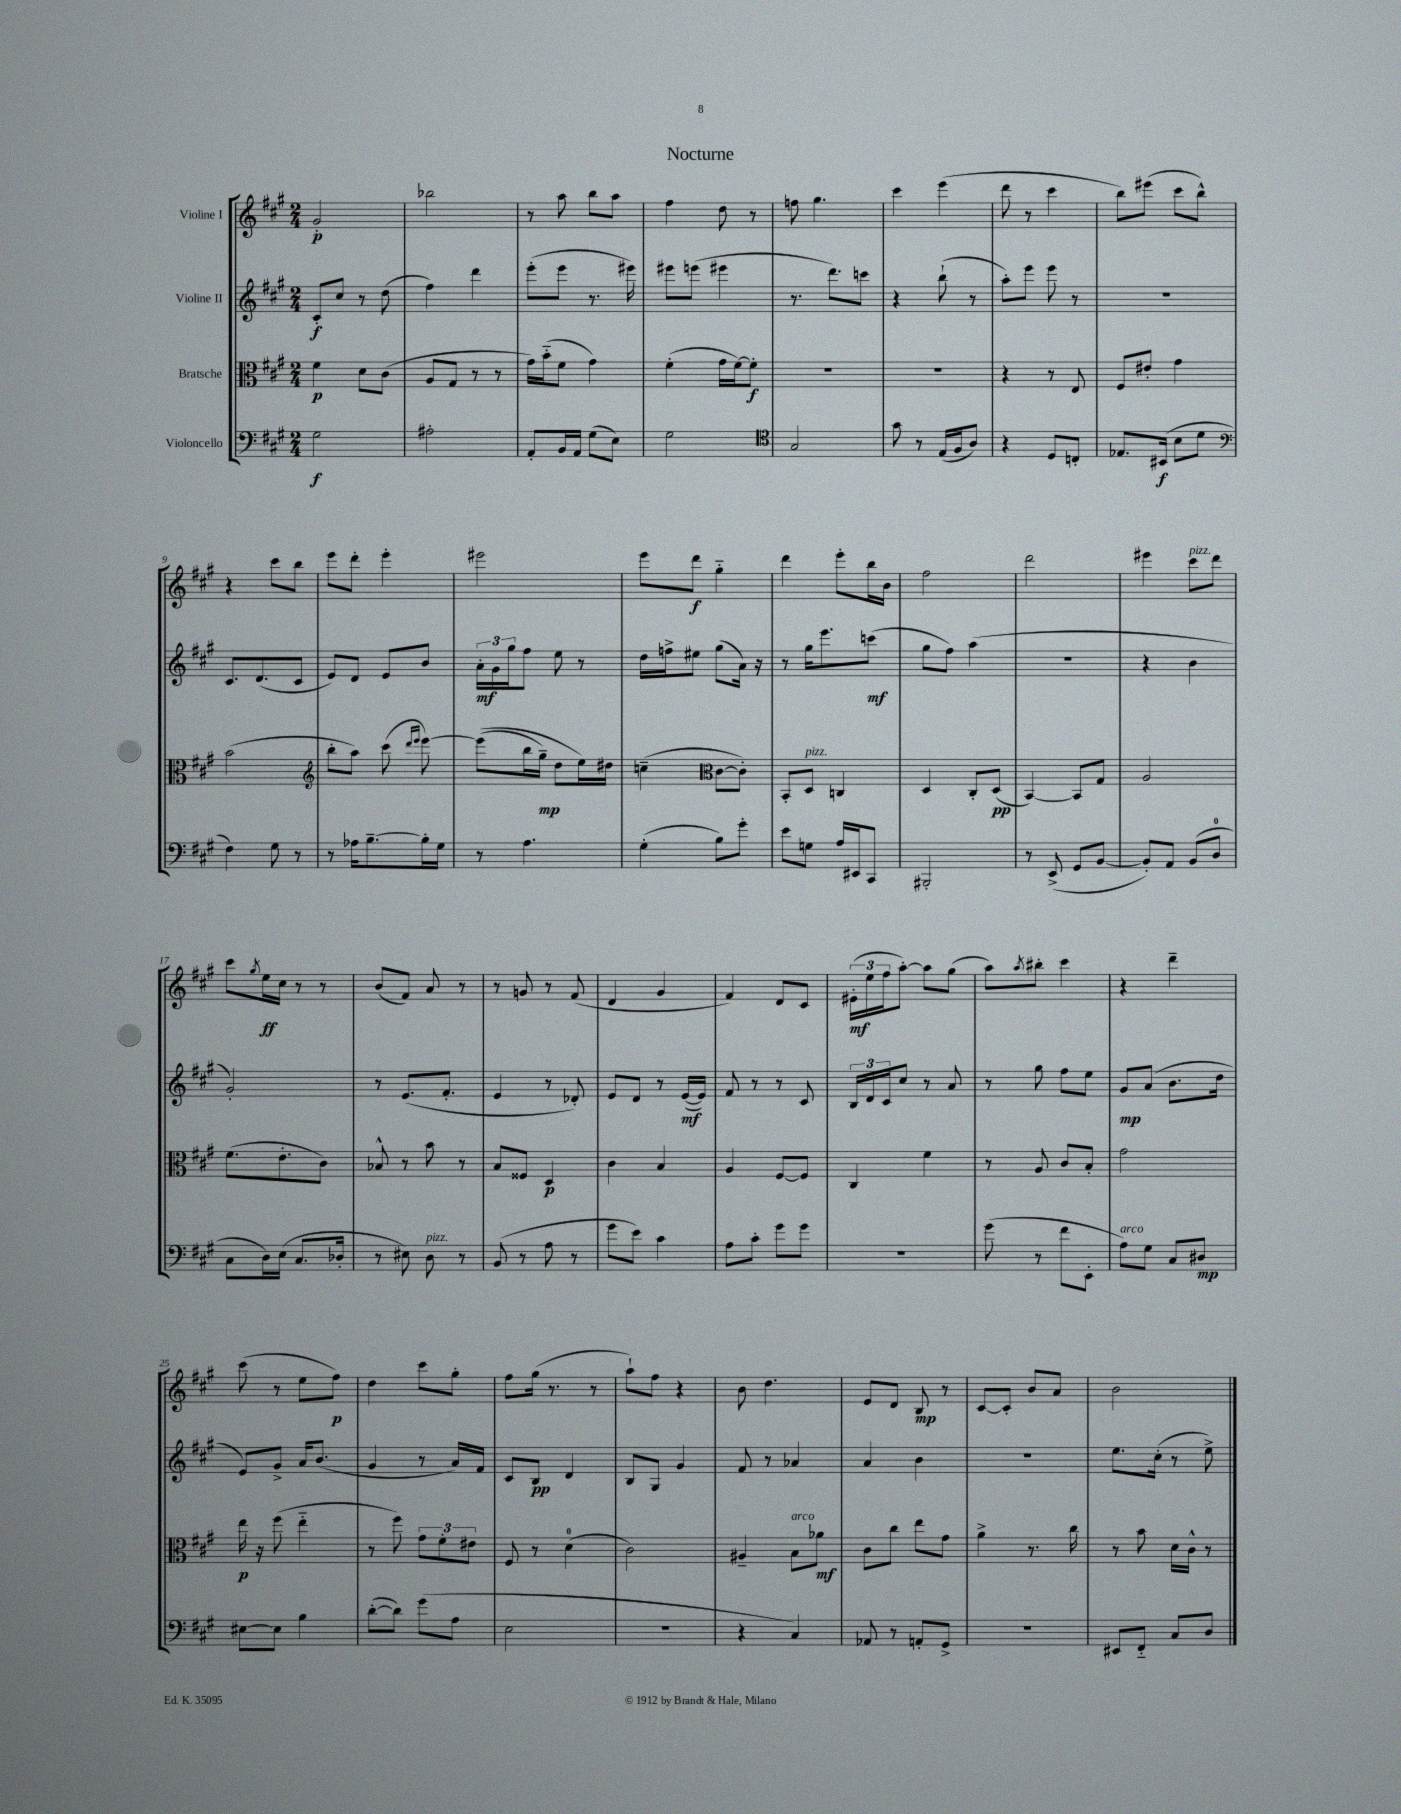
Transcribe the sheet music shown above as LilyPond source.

\header { title = "Nocturne" }
<<
\new StaffGroup <<
\new Staff = "s0" \with { instrumentName = "Violine I" } {
    \clef treble \key a \major \numericTimeSignature \time 2/4
    gis'2-.\p |
    bes''2 |
    r8 a''8 b''8 a''8 |
    fis''4 d''8 r8 |
    f''8 gis''4. |
    cis'''4 e'''4( |
    d'''8 r8 cis'''4 |
    b''8) eis'''8( cis'''8 b''8-^) |
    r4 cis'''8 b''8 |
    e'''8 d'''8-. e'''4-. |
    eis'''2 |
    e'''8 d'''8\f gis''4-_ |
    d'''4 e'''8-. b''16 b'16 |
    fis''2 |
    d'''2 |
    eis'''4 cis'''8^\markup { \italic "pizz." } d'''8 |
    cis'''8 \acciaccatura { gis''8 } e''16\ff cis''16 r8 r8 |
    b'8( fis'8) a'8 r8 |
    r8 g'8 r8 fis'8( |
    d'4 gis'4 |
    fis'4) d'8 cis'8 |
    \tuplet 3/2 { eis'16-.\mf( e''16 fis''16 } a''8~-.) a''8 gis''8( |
    a''8) \acciaccatura { a''8 } bis''8-. cis'''4 |
    r4 d'''4-- |
    cis'''8( r8 e''8 fis''8\p) |
    d''4 cis'''8 gis''8-. |
    fis''8 gis''16( r8. r8 |
    a''8-!) fis''8 r4 |
    b'8 d''4. |
    e'8 d'8 b8\mp r8 |
    cis'8~ cis'8-. b'8 a'8 |
    b'2 \bar "|." |
}
\new Staff = "s1" \with { instrumentName = "Violine II" } {
    \clef treble \key a \major \numericTimeSignature \time 2/4
    cis'8-.\f cis''8 r8 d''8( |
    fis''4) d'''4 |
    e'''8-.( e'''8 r8. eis'''16) |
    eis'''8 e'''8( eis'''4 |
    r8. d'''8.) c'''8 |
    r4 b''8-!( r8 |
    a''8-.) e'''8 e'''8 r8 |
    R2 |
    cis'8. d'8.( cis'8 |
    e'8) d'8 e'8 b'8 |
    \tuplet 3/2 { a'16-.\mf gis'16 gis''16 } fis''8 e''8 r8 |
    d''16 f''16-> eis''8 gis''8( a'16) r16 |
    r8 gis''16 e'''8. c'''8\mf( |
    gis''8 fis''8) a''4( |
    r2 |
    r4 b'4 |
    gis'2-.) |
    r8 e'8.( fis'8.-. |
    e'4 r8 des'8-.) |
    e'8 d'8 r8 e'16~\mf( e'16) |
    fis'8 r8 r8 cis'8 |
    \tuplet 3/2 { b16 d'16 cis'16 } cis''8 r8 a'8 |
    r8 gis''8 fis''8 e''8 |
    gis'8\mp a'8( b'8. d''16 |
    e'8) gis'8-> a'16 b'8.( |
    gis'4 r8 a'16) fis'16 |
    cis'8 b8\pp d'4 |
    b8 gis8 gis'4 |
    fis'8 r8 aes'4 |
    a'4 b'4 |
    R2 |
    e''8. cis''16-.( r8 e''8->) \bar "|." |
}
\new Staff = "s2" \with { instrumentName = "Bratsche" } {
    \clef alto \key a \major \numericTimeSignature \time 2/4
    fis'4\p d'8 cis'8( |
    a8 gis8 r8 r8 |
    gis'16) b'16-_( fis'8 gis'4) |
    fis'4-.( gis'16 fis'16~) fis'8-.\f |
    R2 |
    r2 |
    r4 r8 e8 |
    fis8 eis'8-. gis'4 |
    b'2( |
    \clef treble b''8-. a''8) cis'''8( \grace { d'''16 e'''16 } e'''8~) |
    e'''8(\( b''16 gis''16--\mp) d''8 e''16\) dis''16 |
    c''4--( \clef alto cis'8~ cis'8-.) |
    b,8-. d8^\markup { \italic "pizz." } c4 |
    d4 cis8-. d8\pp( |
    b,4~) b,8 gis8 |
    a2 |
    fis'8.( e'8.-. cis'8) |
    bes8-^ r8 b'8 r8 |
    b8 fisis8 d4\p |
    cis'4 b4 |
    a4 fis8~ fis8 |
    cis4 fis'4 |
    r8 a8 cis'8 b8-. |
    gis'2 |
    e''16\p r16 fis''8( e''4-_ |
    r8 fis''8) \tuplet 3/2 { gis'8 fis'8-. eis'8 } |
    fis8 r8 d'4-0( |
    cis'2) |
    ais4-- b8^\markup { \italic "arco" } aes'8\mf |
    cis'8 cis''8 e''8 gis'8 |
    a'4-> r8. cis''16 |
    r8 b'8 d'16 cis'16-^ r8 \bar "|." |
}
\new Staff = "s3" \with { instrumentName = "Violoncello" } {
    \clef bass \key a \major \numericTimeSignature \time 2/4
    gis2\f |
    ais2-. |
    a,8-. b,16 a,16 gis8( e8) |
    gis2 |
    \clef tenor gis2 |
    gis'8 r8 e16( fis16 a8) |
    r4 d8 c8-. |
    ees8. bis,16\f( b8 d'8 |
    \clef bass fis4) gis8 r8 |
    r8 aes16 b8.~-- b16-. gis16 |
    r8 a4. |
    gis4-.( b8) gis'8-. |
    e'8 g8 a16 eis,16 cis,8 |
    bis,,2-. |
    r8 e,8->( gis,8 b,8~ |
    b,8-.) a,8 b,8( d8-0 |
    cis8 d16) e16( cis8. des16-. |
    r8 eis8) d8^\markup { \italic "pizz." } r8 |
    b,8( r8 a8 r8 |
    gis'8 e'8) cis'4 |
    a8 cis'8-. gis'8 gis'8 |
    r2 |
    gis'8( r8 fis'8 e,8-. |
    a8^\markup { \italic "arco" }) gis8 cis8 dis8\mp |
    eis8~ eis8 b4 |
    d'8~-.( d'8) gis'8( a8 |
    e2 |
    r2 |
    r4 cis4) |
    aes,8 r8 a,8-. gis,8-> |
    R2 |
    eis,8 fis,8-_ cis8 d8 \bar "|." |
}
>>
>>
